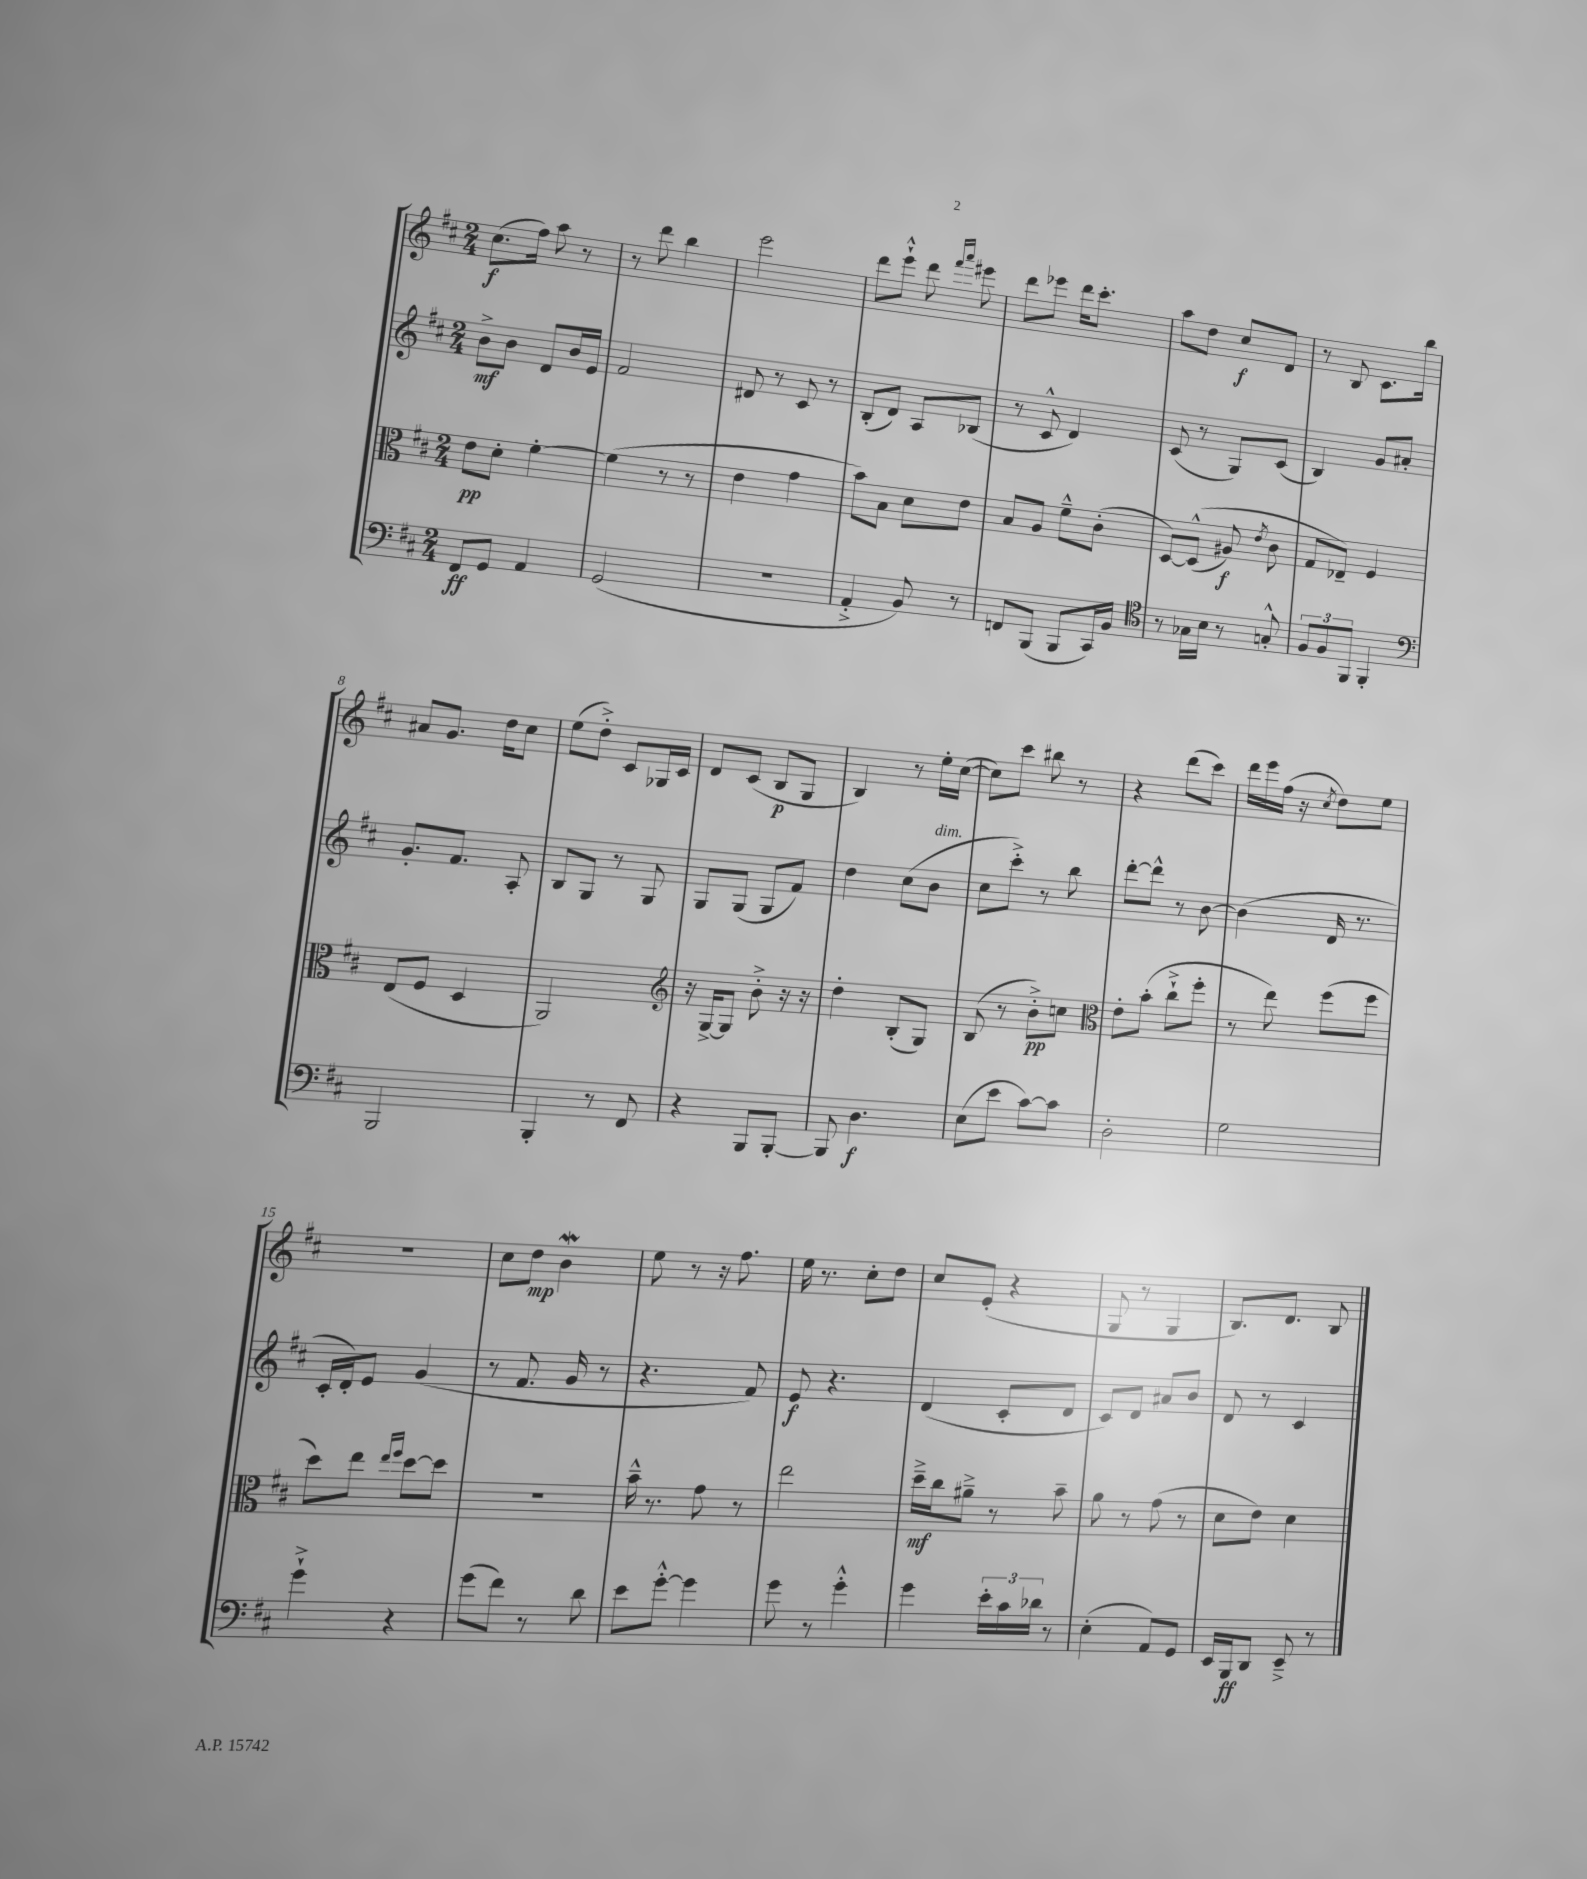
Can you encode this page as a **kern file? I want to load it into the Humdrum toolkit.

**kern	**kern	**kern	**kern
*staff4	*staff3	*staff2	*staff1
*clefF4	*clefC3	*clefG2	*clefG2
*k[f#c#]	*k[f#c#]	*k[f#c#]	*k[f#c#]
*M2/4	*M2/4	*M2/4	*M2/4
8FF#	8e	8b^	(8.cc#
8GG	8d'	8b	.
.	.	.	16ff#)
4AA	[4f#'	8d	8aa
.	.	16b	8r
.	.	16e	.
=	=	=	=
(2GG	(4f#]	2f#	8r
.	.	.	8ddd
.	8r	.	4bb
.	8r	.	.
=	=	=	=
2r	4e	8d#	2eee
.	.	8r	.
.	4g	8c#	.
.	.	8r	.
=	=	=	=
4AA'^	8b)	(8B'	8ddd
.	8B	8d)	8eee`^^
8BB)	8d	8A	8ddd
.	.	.	16qqfff#
.	.	.	16qqaaa
8r	8e	(8B-	8eee#
=	=	=	=
8FF	8B	8r	8ddd
(8BBB	8A	8c#^^	8eee-
8BBB	8f#~^^	4d)	16ddd
.	.	.	8.ccc#'
16CC#)	(8c#'	.	.
16BB	.	.	.
=	=	=	=
*clefC4	*	*	*
8r	[8D)	(8c#	8aa
16G-	&((8D^^]	8r	8dd
16B	.	.	.
8r	8A#)	8G)	8cc#
.	8qe	.	.
8G'^^	8c#	(8c#	8d
=	=	=	=
12F#	8G	4B)	8r
12F#	.	.	.
.	8E-~&)	.	8B
12FF#	.	.	.
4FF#'	4F#	8g	8.c#
.	.	8a#'	.
.	.	.	16bb
=	=	=	=
*clefF4	*	*	*
2BBB	(8E	8.g'	8a#
.	8F#	.	8.g
.	.	8.f#	.
.	4D	.	.
.	.	.	16dd
.	.	8A'	8cc#
=	=	=	=
4BBB'	2AA)	8B	(8ee
.	.	8G	8dd'^)
8r	.	8r	8c#
8FF#	.	8G	16G-
.	.	.	16c#
=	=	=	=
*	*clefG2	*	*
4r	16r	8G	8d
.	[16G^	.	.
.	8G]	(8G	(8c#
8BBB	8b'^	8G	8B
[8BBB'	16r	8f#)	8G
.	16r	.	.
=	=	=	=
8BBB]	4dd'	4dd	4B)
4.D	.	.	.
.	(8B'	(8cc#	8r
.	8G)	8b	16ee'
.	.	.	([16cc#
=	=	=	=
(8E	(8B	8cc#	8cc#])
8e	8r	8ccc#'^)	8ccc#
[8c#)	8b'^)	8r	8bb#
8c#]	8cc	8bb	8r
=	=	=	=
*	*clefC3	*	*
2D'	8e'	[8ddd'	4r
.	(8b'	8ddd^^]	.
.	8cc#`^	8r	(8ddd
.	8ff#'	[8b	8ccc#)
=	=	=	=
2G	8r	(4b]	16ddd
.	.	.	16eee
.	8ee)	.	(16ff#
.	.	.	16r
.	.	.	8qcc#
.	(8ff#	16d	8dd)
.	.	8.r	.
.	8ff#	.	8ee
=	=	=	=
4g`^	8dd)	16c#'	2r
.	.	16d')	.
.	8ee	8e	.
.	16qqee	.	.
.	16qqff#	.	.
4r	[8dd	(4g	.
.	8dd]	.	.
=	=	=	=
(8g	2r	8r	8cc#
8f#)	.	8.f#	8dd
8r	.	.	4b
.	.	16g	.
8d	.	8r	.
=	=	=	=
8e	16b~^^	4.r	8ee
.	8.r	.	.
[8g'^^	.	.	8r
4g]	8g	.	16r
.	.	.	8.ff#
.	8r	8f#)	.
=	=	=	=
8g	2ee	8e	16ee
.	.	.	8.r
8r	.	4.r	.
4g'^^	.	.	8cc#'
.	.	.	8dd
=	=	=	=
4g	16dd~^	(4d	8cc#
.	16cc#	.	.
.	8a#~^	.	(8e'
24e'	8r	8c#'	4r
24c#	.	.	.
24d-	.	.	.
8r	8b~	8d	.
=	=	=	=
(4E'	8a	8c#)	8G
.	8r	8d	8r
8AA)	(8g	8a#	4G
8GG	8r	8b	.
=	=	=	=
16EE	8d	8d	8.B)
16BBB	.	.	.
8DD	8e)	8r	.
.	.	.	8.d
8EE~^	4d	4c#	.
8r	.	.	8B
==	==	==	==
*-	*-	*-	*-
